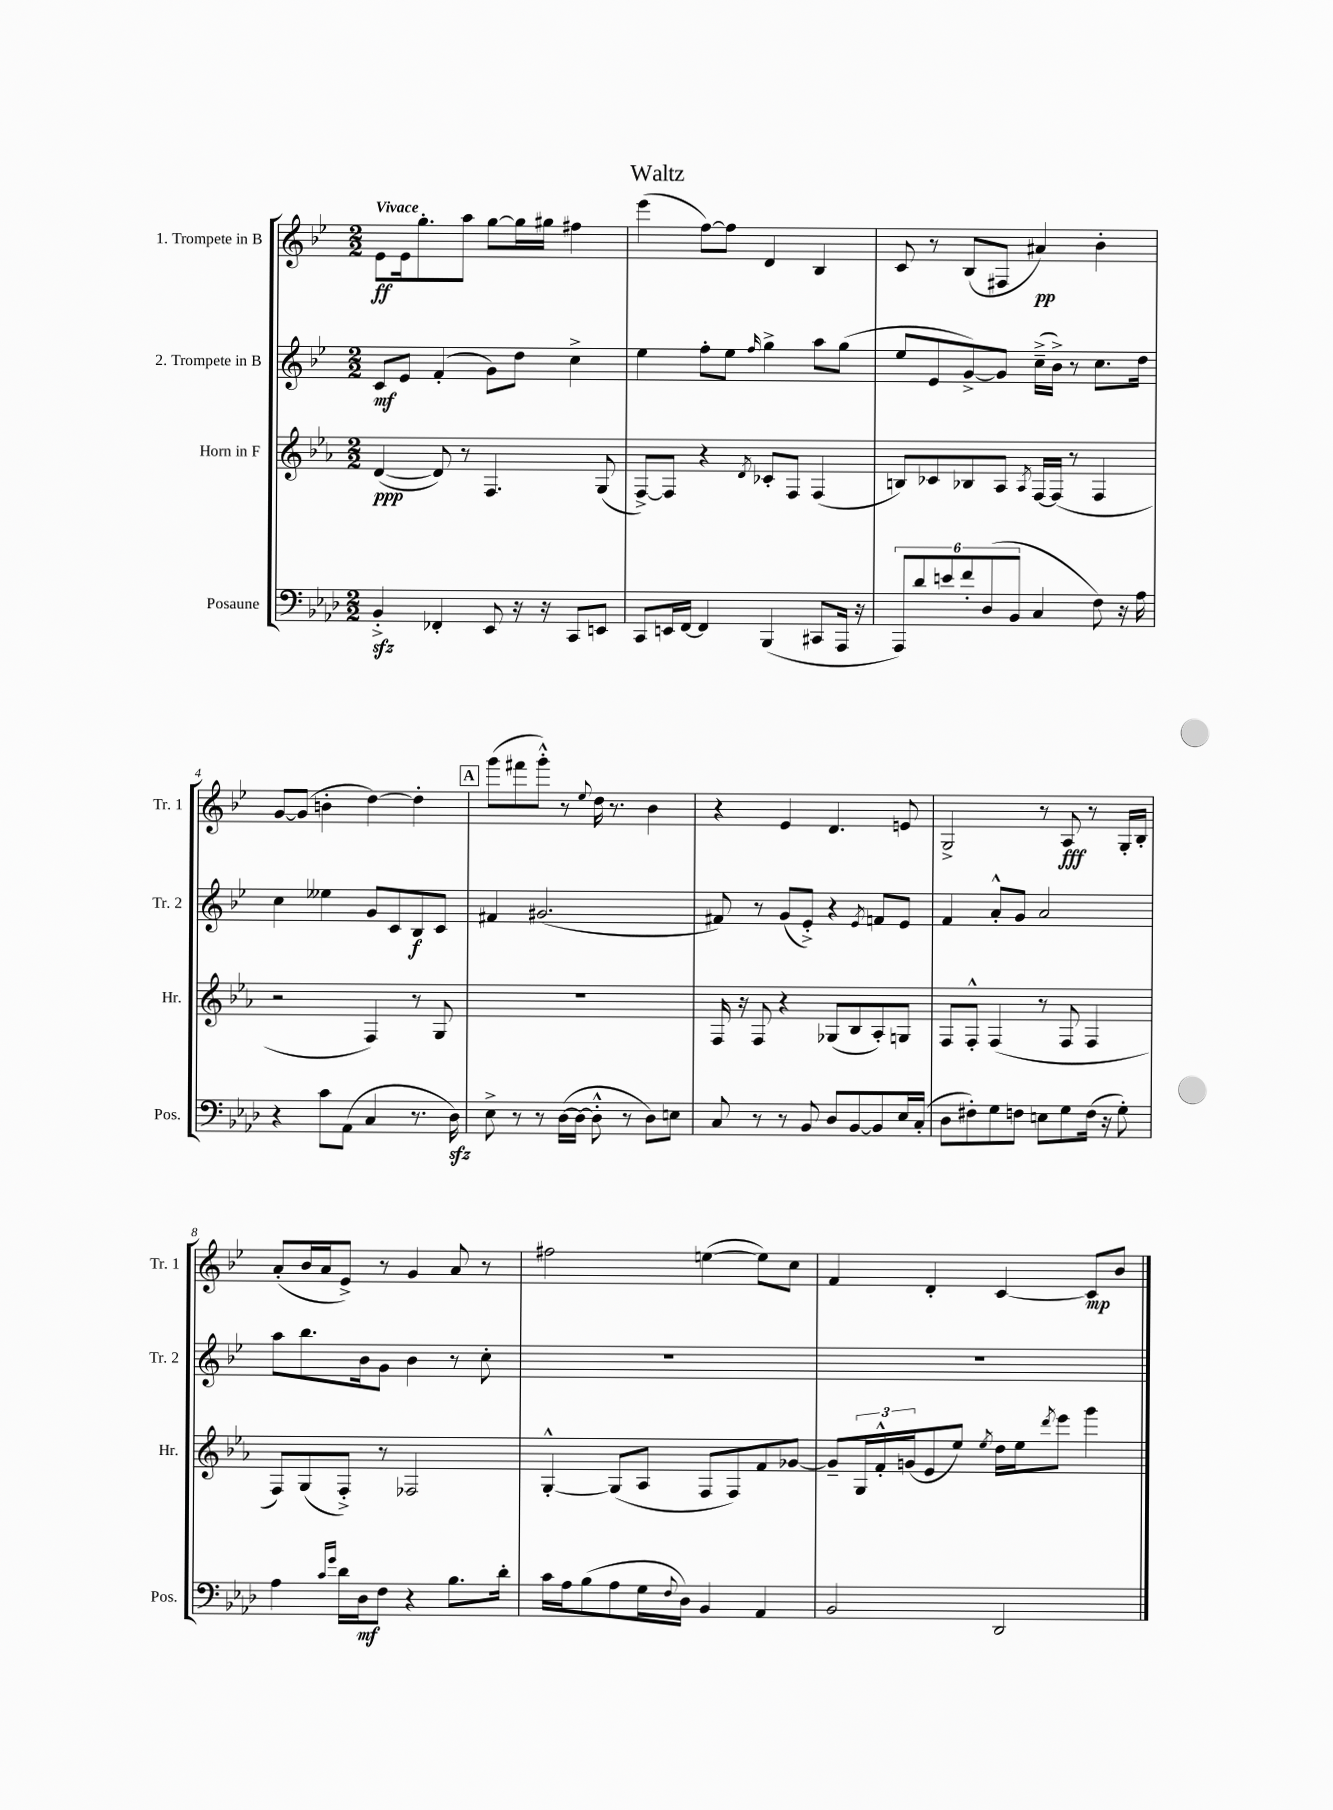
\header { title = "Waltz" }
<<
\new StaffGroup <<
\new Staff = "s0" \with { instrumentName = "1. Trompete in B" shortInstrumentName = "Tr. 1" } {
    \clef treble \key bes \major \numericTimeSignature \time 2/2 \tempo "Vivace"
    ees'8\ff ees'16 g''8.-. a''8 g''8~ g''16 gis''16 fis''4 |
    ees'''4( f''8~) f''8 d'4 bes4 |
    c'8 r8 bes8( fis8 ais'4\pp) bes'4-. |
    g'8~ g'8( b'4-. d''4~) d''4-. |
    \mark \markup { \box "A" } g'''8( fis'''8 g'''8-.-^) r8 \appoggiatura { ees''8 } d''16 r8. bes'4 |
    r4 ees'4 d'4. e'8 |
    g2-> r8 a8\fff r8 g16-. bes16-. |
    a'8-.( bes'16 a'16 ees'8->) r8 g'4 a'8 r8 |
    fis''2 e''4~( e''8) c''8 |
    f'4 d'4-. c'4~ c'8\mp bes'8 \bar "|." |
}
\new Staff = "s1" \with { instrumentName = "2. Trompete in B" shortInstrumentName = "Tr. 2" } {
    \clef treble \key bes \major \numericTimeSignature \time 2/2
    c'8\mf ees'8 f'4-.( g'8) d''8 c''4-> |
    ees''4 f''8-. ees''8 \grace { f''16 } g''4-> a''8 g''8( |
    ees''8 ees'8 g'8~->) g'8 c''16--->( bes'16->) r8 c''8. d''16 |
    c''4 eeses''4 g'8 c'8 bes8\f c'8 |
    \mark \markup { \box "A" } fis'4 gis'2.( |
    fis'8) r8 g'8( ees'8-.->) r4 \acciaccatura { ees'8 } f'8 ees'8 |
    f'4 a'8-.-^ g'8 a'2 |
    a''8 bes''8. bes'16 g'8 bes'4 r8 c''8-. |
    R1 |
    R1 \bar "|." |
}
\new Staff = "s2" \with { instrumentName = "Horn in F" shortInstrumentName = "Hr." } {
    \clef treble \key ees \major \numericTimeSignature \time 2/2
    d'4~\ppp( d'8) r8 f4. g8( |
    f8~->) f8 r4 \acciaccatura { d'8 } ces'8-. f8 f4( |
    b8) ces'8 bes8 aes8 \acciaccatura { aes8 } f16~ f16( r8 f4 |
    r2 f4) r8 g8 |
    \mark \markup { \box "A" } R1 |
    f16 r16 f8 r4 ges8( bes8 aes8-.) g8 |
    f8 f8-.-^ f4( r8 f8 f4 |
    f8) g8( f8-.->) r8 fes2 |
    g4~-.-^ g8( aes8 f8 f8) f'8 ges'8~ |
    ges'8-- \tuplet 3/2 { g16 f'16-.-^ g'16( } ees'8 ees''8) \acciaccatura { ees''8 } d''16 ees''16 \acciaccatura { d'''8 } ees'''8 g'''4 \bar "|." |
}
\new Staff = "s3" \with { instrumentName = "Posaune" shortInstrumentName = "Pos." } {
    \clef bass \key aes \major \numericTimeSignature \time 2/2
    bes,4-.->\sfz fes,4-. ees,8 r16 r16 c,8 e,8 |
    c,8 e,16 f,16~ f,4 bes,,4( cis,8 aes,,16 r16 |
    \tuplet 6/4 { aes,,8) des'8 e'8 f'8-. des8( bes,8 } c4 f8) r16 aes16 |
    r4 c'8 aes,8( c4 r8. des16\sfz) |
    \mark \markup { \box "A" } ees8-> r8 r8 des16~( des16~ des8-.-^ r8 des8) e8 |
    c8 r8 r8 bes,8 des8 bes,8~ bes,8 ees16 c16-.( |
    des8 fis8-.) g8 f8 e8 g8 f16( r16 g8-.) |
    aes4 \grace { c'16 g'16 } des'16 des16\mf f8 r4 bes8. des'16-. |
    c'16 aes16 bes8( aes8 g16 \appoggiatura { f8 } des16) bes,4 aes,4 |
    bes,2 des,2 \bar "|." |
}
>>
>>
